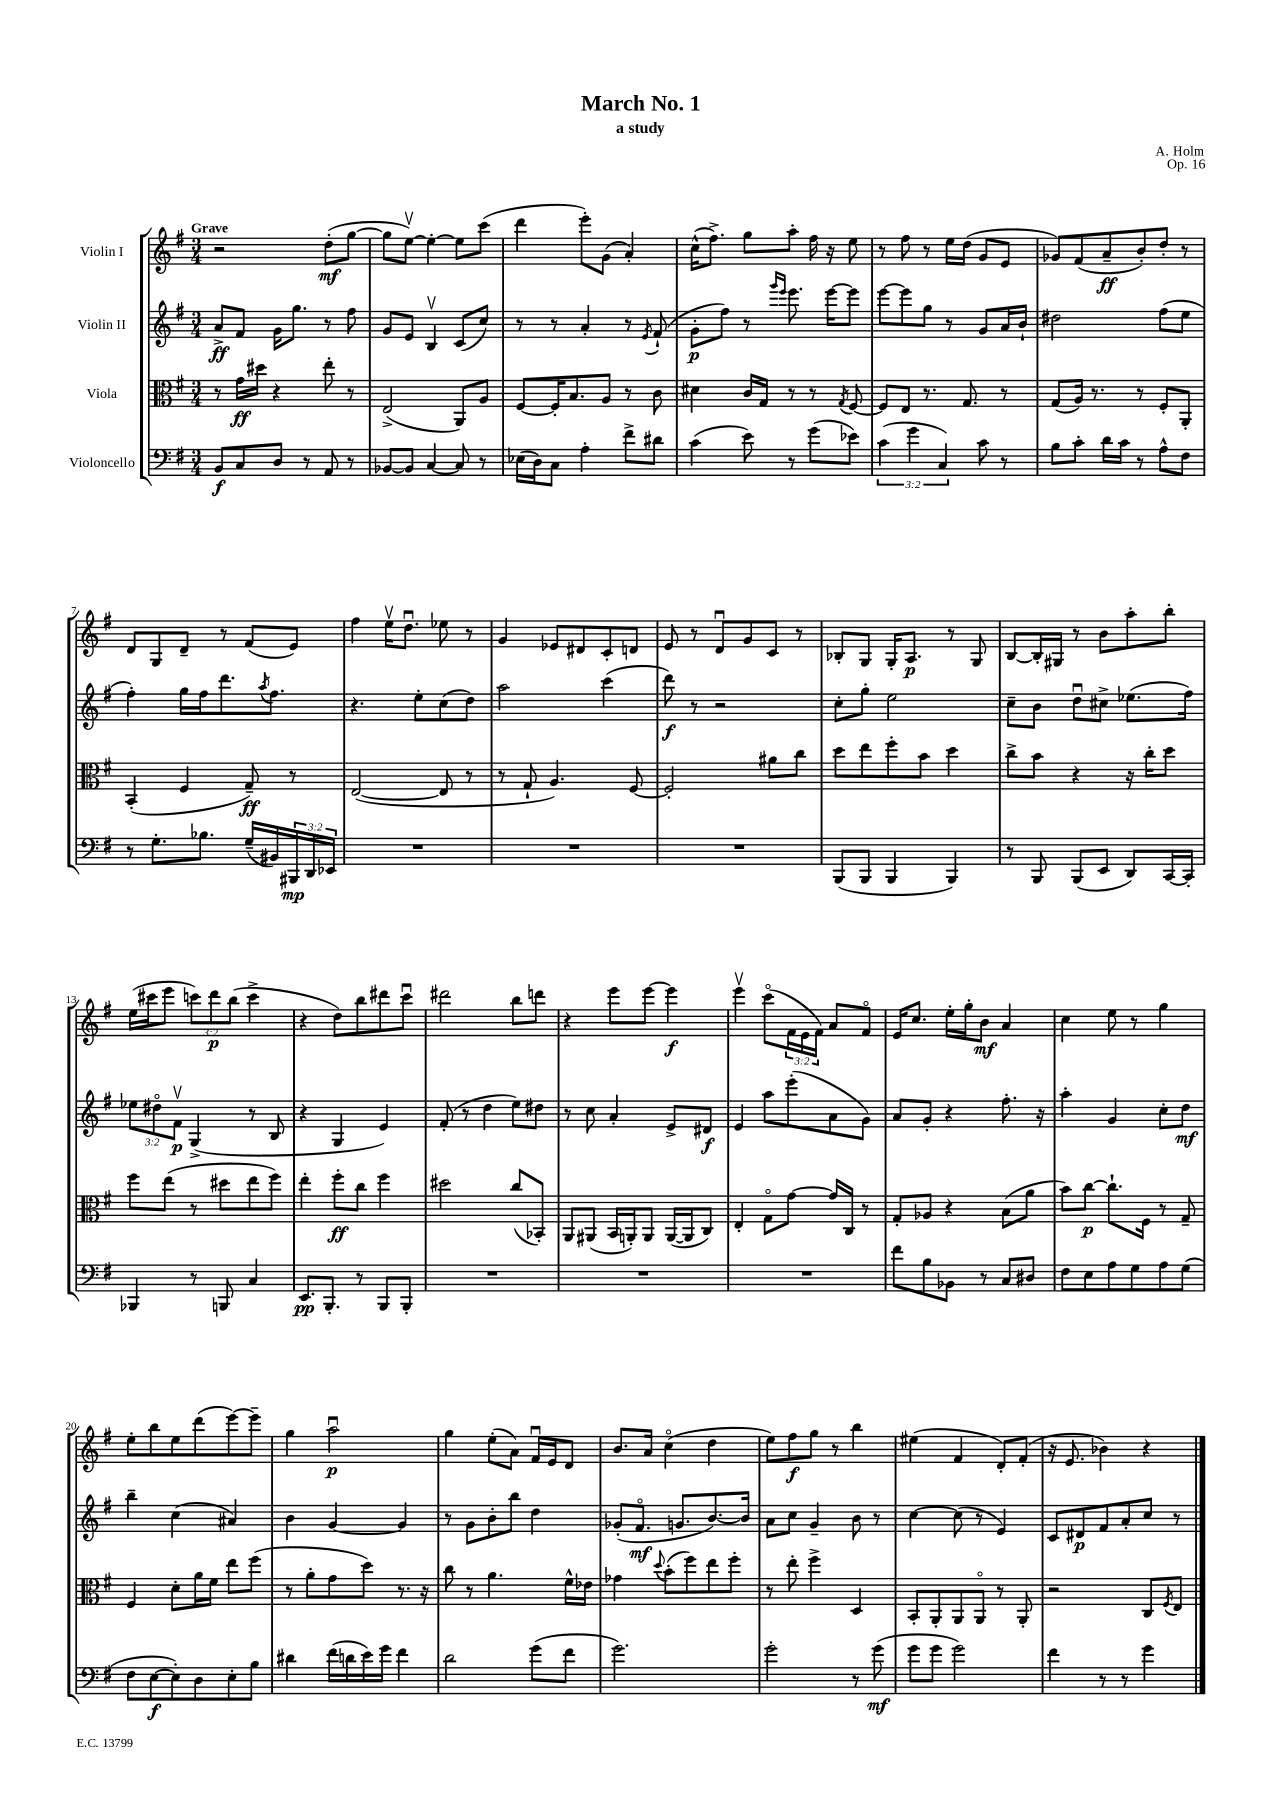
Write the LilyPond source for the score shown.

\header { title = "March No. 1" composer = "A. Holm" subtitle = "a study" opus = "Op. 16" }
<<
\new StaffGroup <<
\new Staff = "s0" \with { instrumentName = "Violin I" } {
    \clef treble \key g \major \numericTimeSignature \time 3/4 \override Staff.TupletNumber.text = #tuplet-number::calc-fraction-text \tempo "Grave"
    r2 d''8-.\mf( g''8~ |
    g''8 e''8~\upbow) e''4~-. e''8 c'''8( |
    d'''4 e'''8-.) g'8( a'4-.) |
    c''16-^( fis''8.->) g''8 a''8-. fis''16 r16 e''8 |
    r8 fis''8 r8 e''16 d''16( g'8 e'8 |
    ges'8) fis'8( a'8--\ff b'8-.) d''8-. r8 |
    d'8 g8 d'8-- r8 fis'8( e'8) |
    fis''4 e''16\upbow d''8.\downbow ees''8 r8 |
    g'4 ees'8 dis'8 c'8-. d'8 |
    e'8 r8 d'8\downbow g'8 c'8 r8 |
    bes8-. g8 g16-. a8.\p r8 g8 |
    b8~ b16-. gis16 r8 b'8 a''8-. b''8-. |
    e''16( cis'''16 e'''8 \tuplet 3/2 { c'''8) d'''8\p b''8( } c'''4-> |
    r4 d''8) b''8 dis'''8 c'''8\downbow |
    dis'''2 b''8 d'''8 |
    r4 e'''8 e'''8~ e'''4\f |
    e'''4\upbow c'''8\flageolet( \tuplet 3/2 { fis'16 e'16 fis'16) } a'8 fis'8\flageolet |
    e'16 c''8. e''16-. g''16-. b'8\mf a'4 |
    c''4 e''8 r8 g''4 |
    e''8-. b''8 e''8 d'''8( e'''8~) e'''8-- |
    g''4 a''2\downbow\p |
    g''4 e''8-.( a'8) fis'16\downbow e'16 d'8 |
    b'8. a'16 c''4\flageolet( d''4 |
    e''8) fis''8\f g''8 r8 b''4 |
    eis''4( fis'4 d'8-.) fis'8-.( |
    r16 e'8. bes'4) r4 \bar "|." |
}
\new Staff = "s1" \with { instrumentName = "Violin II" } {
    \clef treble \key g \major \numericTimeSignature \time 3/4 \override Staff.TupletNumber.text = #tuplet-number::calc-fraction-text
    a'8->\ff fis'8 g'16 g''8. r8 fis''8 |
    g'8 e'8 b4\upbow c'8( c''8) |
    r8 r8 a'4-. r8 \acciaccatura { e'8 } fis'8-!( |
    g'8-.\p fis''8) r8 \grace { g'''16 e'''16 } e'''8. e'''16~ e'''8 |
    e'''8~ e'''8 g''8 r8 g'8 a'16 b'16-! |
    dis''2 fis''8( e''8 |
    fis''4-.) g''16 fis''16 d'''8. \acciaccatura { a''8 } fis''8. |
    r4. e''8-. c''8( d''8) |
    a''2 c'''4( |
    d'''8\f) r8 r2 |
    c''8-. g''8-. e''2 |
    c''8-- b'8 d''8\downbow cis''8-> ees''8.( fis''16) |
    \tuplet 3/2 { ees''8 dis''8\flageolet fis'8\upbow\p } g4->( r8 b8 |
    r4 g4 e'4) |
    fis'8-.( r8 d''4 e''8) dis''8 |
    r8 c''8 a'4-. e'8-> dis'8\f |
    e'4 a''8 e'''8-.( a'8 g'8) |
    a'8 g'8-. r4 fis''8.-. r16 |
    a''4-. g'4 c''8-. d''8\mf |
    b''4-- c''4( ais'4) |
    b'4 g'4~ g'4 |
    r8 g'8 b'8-. b''8 d''4 |
    ges'8-.( fis'8.\flageolet\mf g'8. b'8.~) b'16 |
    a'8 c''8 g'4-- b'8 r8 |
    c''4~ c''8( r8 e'4) |
    c'8 dis'8\p fis'8 a'8-. c''8 r8 \bar "|." |
}
\new Staff = "s2" \with { instrumentName = "Viola" } {
    \clef alto \key g \major \numericTimeSignature \time 3/4
    r8 g'16\ff dis''16 r4 e''8-. r8 |
    e2->( a,8) a8 |
    fis8~ fis16-. b8. a8 r8 c'8 |
    dis'4 c'16 g16 r8 r8 \acciaccatura { g8 } fis8~ |
    fis8 e8 r8. g8. r8 |
    g8( a16) r8. r8 fis8-. a,8-. |
    b,4-.( fis4 g8--\ff) r8 |
    e2~( e8 r8 |
    r8 g8-! a4.) fis8~ |
    fis2-. ais'8 c''8 |
    d''8 e''8 fis''8-. b'8 d''4 |
    c''8-> b'8 r4 r16 c''16-. d''8 |
    fis''8 e''8( r8 dis''8 e''8 fis''8) |
    e''4-. fis''8-.\ff c''8 fis''4 |
    dis''2 c''8( bes,8-.) |
    a,8 ais,8( b,16 a,16-.) a,8 a,16~( a,16 c8) |
    e4-. g8\flageolet g'8~ g'16 c16 r8 |
    g8-. aes8 r4 b8( a'8 |
    b'8) c''8~\p c''8.-! fis16 r8 g8-- |
    fis4 d'8-. a'16 fis'16 e''8 fis''8( |
    r8 a'8-. g'8 d''8) r8. r16 |
    c''8 r8 a'4. fis'16-^ ees'16 |
    ges'4 \appoggiatura { d''8 } b'8-.( fis''8) e''8 fis''8-. |
    r8 e''8-. fis''4-> d4 |
    b,8-. a,8-. a,8 a,8\flageolet r8 a,8-. |
    r2 c8 \acciaccatura { fis8 } e8 \bar "|." |
}
\new Staff = "s3" \with { instrumentName = "Violoncello" } {
    \clef bass \key g \major \numericTimeSignature \time 3/4 \override Staff.TupletNumber.text = #tuplet-number::calc-fraction-text
    b,8\f c8 d8 r8 a,8 r8 |
    bes,8~ bes,8 c4~ c8 r8 |
    ees16( d16) c8 a4-. fis'8-> dis'8 |
    c'4( e'8) r8 g'8( ees'8) |
    \tuplet 3/2 { c'4( g'4 c4) } c'8 r8 |
    b8 c'8-. d'16 c'16 r8 a8-^ fis8 |
    r8 g8.-. bes8. g16--( bis,16) \tuplet 3/2 { bis,,16\mp d,16 ees,16 } |
    R2. |
    R2. |
    R2. |
    b,,8( b,,8 b,,4 b,,4) |
    r8 b,,8 b,,8( e,8 d,8) c,16~ c,16-. |
    bes,,4 r8 b,,8 c4 |
    e,8.\pp b,,8.-. r8 b,,8 b,,8-. |
    R2. |
    R2. |
    R2. |
    fis'8 b8 bes,8 r8 c8 dis8 |
    fis8 e8 a8 g8 a8 g8( |
    fis8 e8~\f e8-.) d8 e8-. b8 |
    dis'4 fis'16( d'16 e'16) g'16 fis'4 |
    d'2 g'8( fis'8 |
    g'2.) |
    g'2-. r8 g'8\mf( |
    g'8 g'8 g'2) |
    fis'4 r8 r8 g'4 \bar "|." |
}
>>
>>
